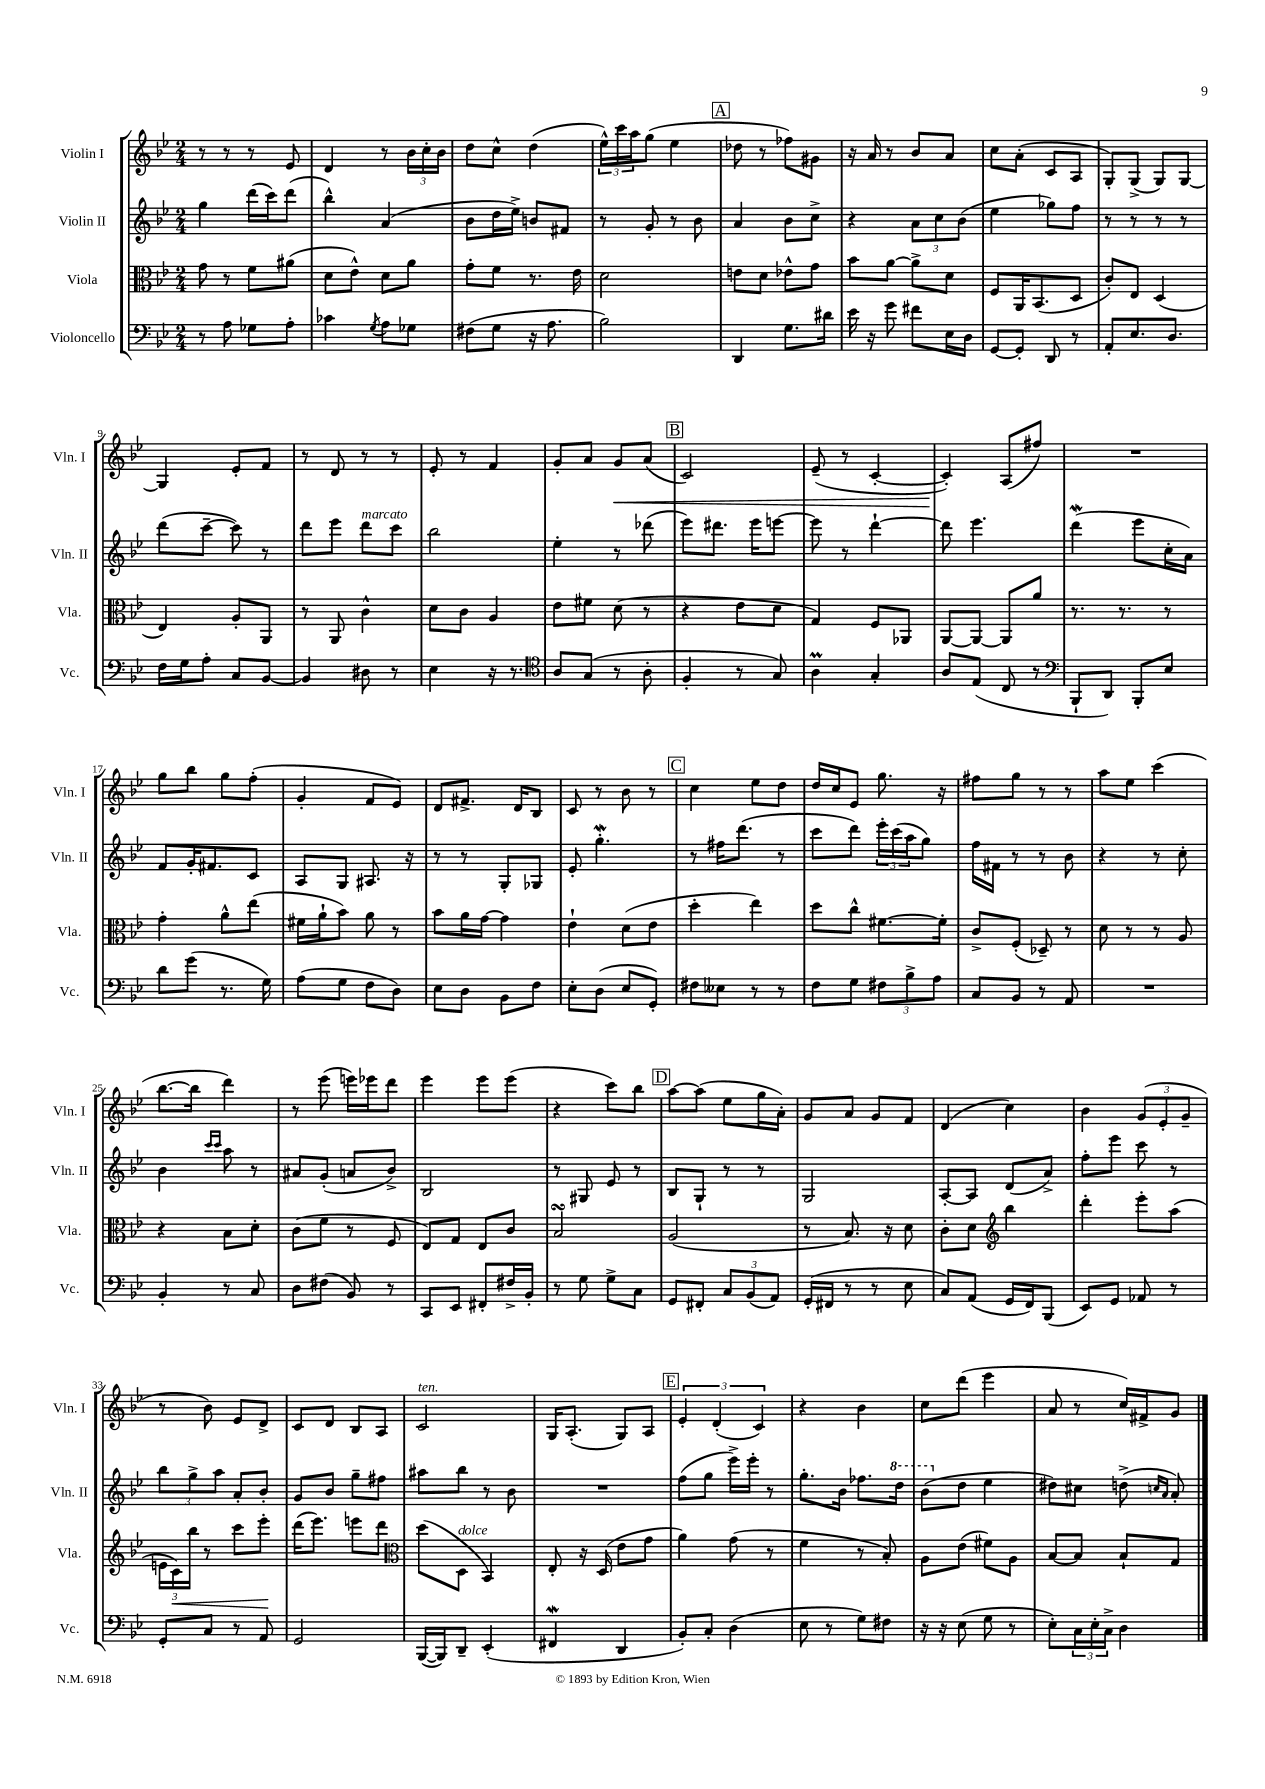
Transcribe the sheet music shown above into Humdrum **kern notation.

**kern	**kern	**dynam	**kern	**kern	**dynam
*part4	*part3	*part3	*part2	*part1	*part1
*staff4	*staff3	*staff3	*staff2	*staff1	*staff1
*I"Violoncello	*I"Viola	*	*I"Violin II	*I"Violin I	*
*I'Vc.	*I'Vla.	*	*I'Vln. II	*I'Vln. I	*
*clefF4	*clefC3	*	*clefG2	*clefG2	*
*k[b-e-]	*k[b-e-]	*	*k[b-e-]	*k[b-e-]	*
*M2/4	*M2/4	*	*M2/4	*M2/4	*
=1	=1	=1	=1	=1	=1
8r	8g\	.	4gg\	8r	.
8A\	8r	.	.	8r	.
8G-X\L	8f\L	.	(16ddd\LL	8r	.
.	.	.	16ccc\J)	.	.
8A'\J	(8a#X\J	.	(8ddd\J	8e-/	.
=2	=2	=2	=2	=2	=2
4c-X\	8d\L	.	4bb-^^\)	4d/	.
.	8e-^^\J)	.	.	.	.
8qG/	.	.	.	.	.
8A\L	8d\L	.	(4a/	8r	.
8G-X\J	8a\J	.	.	24b-\LL	.
.	.	.	.	24cc'\	.
.	.	.	.	24b-\JJ	.
=3	=3	=3	=3	=3	=3
(8F#X\L	8g'\L	.	8b-\L	8dd\L	.
8G\J	8f\J	.	16dd\L	8cc^^\J	.
.	.	.	16ee-^\JJ)	.	.
16r	8.r	.	8bn/L	(4dd\	.
8.A\	.	.	.	.	.
.	.	.	8f#X/J	.	.
.	16e-\	.	.	.	.
=4	=4	=4	=4	=4	=4
2B-\)	2d\	.	8r	24ee-^^\LL)	.
.	.	.	.	24ccc\	.
.	.	.	.	24aa\J	.
.	.	.	8g'/	(8gg\J	.
.	.	.	8r	4ee-\	.
.	.	.	8b-\	.	.
!!LO:REH:place=s1:t=A
=5	=5	=5	=5	=5	=5
4DD/	8en\L	.	4a/	8dd-X\	.
.	8d\J	.	.	8r	.
8.G\L	8e-X^^\L	.	8b-\L	8ff-X\L)	.
.	8g\J	.	8cc^\J	8g#X\J	.
16d#X\Jk	.	.	.	.	.
=6	=6	=6	=6	=6	=6
16e-\	8b-\L	.	4r	16r	.
16r	.	.	.	16a/	.
8g\	[8a\J	.	.	8r	.
8f#X\L	8a^\L]	.	12a\L	8b-/L	.
.	.	.	12cc\	.	.
16E-\L	8d\J	.	.	8a/J	.
.	.	.	(12b-\J	.	.
16D\JJ	.	.	.	.	.
=7	=7	=7	=7	=7	=7
[8GG/L	8F/L	.	4ee-\	8cc\L	.
8GG'/J]	16AA/K	.	.	(8a'\J	.
.	(8.BB-/	.	.	.	.
8DD/	.	.	8gg-X\L)	8c/L	.
8r	8D/J	.	8ff\J	8A/J	.
=8	=8	=8	=8	=8	=8
8AA'/L	8c'/L)	.	8r	8G'/L)	.
8.E-/	8E-/J	.	8r	(8G^/J	.
.	(4D/	.	8r	8G/L)	.
8.D/J	.	.	.	.	.
.	.	.	8r	[8G/J	.
!!LO:LB:g=z
=9	=9	=9	=9	=9	=9
16F\LL	4E-/)	.	(8ddd\L	4G/]	.
16G\J	.	.	.	.	.
8A'\J	.	.	[8ccc~\J	.	.
8C/L	8A'/L	.	8ccc\])	8e-'/L	.
[8BB-/J	8AA/J	.	8r	8f/J	.
=10	=10	=10	=10	=10	=10
4BB-/]	8r	.	8ddd\L	8r	.
.	8AA/	.	8eee-\J	8d/	.
!	!	!	!LO:TX:a:i:t=marcato	!	!
8D#X\	4c^^\	.	8ddd\L	8r	.
8r	.	.	8ccc\J	8r	.
=11	=11	=11	=11	=11	=11
4E-\	8d\L	.	2bb-\	8e-'/	.
.	8c\J	.	.	8r	.
16r	4A/	.	.	4f/	.
8.r	.	.	.	.	.
=12	=12	=12	=12	=12	=12
*clefC4	*	*	*	*	*
8A/L	8e-\L	.	4ee-'\	8g'/L	.
(8G/J	8f#X\J	.	.	8a/J	.
!	!	!	!	!	!LO:HP:b
8r	(8d\	.	8r	8g/L	<
8A'\	8r	.	(8ddd-X\	(8a/J	.
!!LO:REH:place=s1:t=B
=13	=13	=13	=13	=13	=13
4F'/	4r	.	8eee-\L)	2c/)	.
.	.	.	8.ddd#X\J	.	.
8r	8e-\L	.	.	.	.
.	.	.	16eee-\KL	.	.
8G/)	8d\J	.	[8eeen\J	.	.
=14	=14	=14	=14	=14	=14
4Am\	4G/)	.	8eee\]	(8e-~/	.
.	.	.	8r	8r	.
4G'/	8F/L	.	[4ddd`\	[4c'/	.
.	8AA-X/J	.	.	.	.
=15	=15	=15	=15	=15	=15
8A/L	[8AA/L	.	8ddd\]	4c'/])	.
(8E-/J	8AA/J_	.	4.eee-\	.	.
8C/	8AA/L]	.	.	(8A/L	[
8r	8a/J	.	.	8ff#X/J)	.
=16	=16	=16	=16	=16	=16
*clefF4	*	*	*	*	*
8BBB-`/L	8.r	.	(4dddW\	2r	.
8DD/J)	.	.	.	.	.
.	8.r	.	.	.	.
8BBB-'/L	.	.	8eee-\L	.	.
8E-/J	8r	.	16cc'\L	.	.
.	.	.	16a\JJ)	.	.
!!LO:LB:g=z
=17	=17	=17	=17	=17	=17
8d\L	4g'\	.	8f/L	8gg\L	.
(8g\J	.	.	16g'/K	8bb-\J	.
.	.	.	8.f#X/	.	.
8.r	8a^^\L	.	.	8gg\L	.
.	(8ee-\J	.	8c/J	(8ff'\J	.
16G\)	.	.	.	.	.
=18	=18	=18	=18	=18	=18
(8A\L	16f#X\LL	.	8A/L	4g'/	.
.	16a`\J	.	.	.	.
8G\J	8b-\J)	.	8G/J	.	.
8F\L	8a\	.	8.A#X/	8f/L	.
8D\J)	8r	.	.	8e-/J)	.
.	.	.	16r	.	.
=19	=19	=19	=19	=19	=19
8E-\L	8b-\L	.	8r	8d/L	.
8D\J	16a\L	.	8r	8.f#X^/J	.
.	[16g\JJ	.	.	.	.
8BB-\L	4g\]	.	8G'/L	.	.
.	.	.	.	16d/KL	.
8F\J	.	.	8G-X/J	8B-/J	.
=20	=20	=20	=20	=20	=20
8E-'\L	4e-`\	.	8e-'/	8c/	.
(8D\J	.	.	4.ggW'\	8r	.
8E-/L	(8d\L	.	.	8b-\	.
8GG'/J)	8e-\J	.	.	8r	.
!!LO:REH:place=s1:t=C
=21	=21	=21	=21	=21	=21
8F#X\L	4dd'\	.	8r	4cc\	.
8E--X\J	.	.	16ff#X\KL	.	.
.	.	.	(8.ddd\J	.	.
8r	4ee-\)	.	.	8ee-\L	.
8r	.	.	8r	8dd\J	.
=22	=22	=22	=22	=22	=22
8F\L	8dd\L	.	8ccc\L	16dd/LL	.
.	.	.	.	16cc/J	.
8G\J	8cc^^\J	.	8ddd\J)	8e-/J	.
12F#X\L	[8.f#X\L	.	24eee-'\LL	8.gg\	.
.	.	.	(24ccc\	.	.
12B-^\	.	.	24aa\J	.	.
.	.	.	8gg\J)	.	.
12A\J	.	.	.	.	.
.	16f#'\Jk]	.	.	16r	.
=23	=23	=23	=23	=23	=23
8C/L	8c^/L	.	16ff\LL	8ff#X\L	.
.	.	.	16f#X\JJ	.	.
8BB-/J	(8F'/J	.	8r	8gg\J	.
8r	8D-X~/)	.	8r	8r	.
8AA/	8r	.	8b-\	8r	.
=24	=24	=24	=24	=24	=24
2r	8d\	.	4r	8aa\L	.
.	8r	.	.	8ee-\J	.
.	8r	.	8r	(4ccc\	.
.	8A/	.	8cc'\	.	.
!!LO:LB:g=z
=25	=25	=25	=25	=25	=25
4BB-'/	4r	.	4b-\	[8.bb-\L	.
.	.	.	.	16bb-\Jk]	.
.	.	.	16qqccc/LL	.	.
.	.	.	16qqccc/JJ	.	.
8r	8B-\L	.	8aa\	4ddd\)	.
8C/	8d'\J	.	8r	.	.
=26	=26	=26	=26	=26	=26
8D\L	(8c\L	.	8a#X/L	8r	.
(8F#X\J	8f\J	.	(8g'/J	(8eee-\	.
8BB-/)	8r	.	8an/L	16eeen\LL)	.
.	.	.	.	16eee-X\J	.
8r	8F/	.	8b-^/J)	8ddd\J	.
=27	=27	=27	=27	=27	=27
8CC/L	8E-/L)	.	2B-/	4eee-\	.
8EE-/J	8G/J	.	.	.	.
8FF#X'/L	8E-/L	.	.	8eee-\L	.
16F#X^/L	8c/J	.	.	(8eee-\J	.
16BB-'/JJ	.	.	.	.	.
=28	=28	=28	=28	=28	=28
8r	2B-sSSs/	.	8r	4r	.
8G\	.	.	8G#X/	.	.
8G^\L	.	.	8e-/	8ccc\L)	.
8C\J	.	.	8r	8bb-\J	.
!!LO:REH:place=s1:t=D
=29	=29	=29	=29	=29	=29
8GG/L	(2A/	.	8B-/L	[8aa\L	.
8FF#X'/J	.	.	8G`/J	(8aa\J]	.
12C/L	.	.	8r	8ee-\L	.
(12BB-/	.	.	.	.	.
.	.	.	8r	16gg\L	.
12AA/J)	.	.	.	.	.
.	.	.	.	16a'\JJ)	.
=30	=30	=30	=30	=30	=30
(16GG'/LL	8r	.	2G/	8g/L	.
16FF#X/JJ	.	.	.	.	.
8r	8.B-/)	.	.	8a/J	.
8r	.	.	.	8g/L	.
.	16r	.	.	.	.
8E-\	8d\	.	.	8f/J	.
=31	=31	=31	=31	=31	=31
8C/L)	8c'\L	.	[8A'/L	(4d/	.
(8AA/J	8d\J	.	8A/J]	.	.
*	*clefG2	*	*	*	*
16GG/LL	4bb-\	.	(8d/L	4cc\)	.
16FF/J)	.	.	.	.	.
(8BBB-/J	.	.	8a^/J)	.	.
=32	=32	=32	=32	=32	=32
8EE-/L)	4ddd'\	.	8ff'\L	4b-\	.
8GG/J	.	.	8eee-\J	.	.
8AA-X/	8eee-'\L	.	8ccc\	(12g/L	.
.	.	.	.	12e-'/	.
8r	(8aa\J	.	8r	.	.
.	.	.	.	12g~/J	.
!!LO:LB:g=z
=33	=33	=33	=33	=33	=33
8GG'/L	24en\LL	.	12bb-\L	8r	.
!	!	!LO:HP:b	!	!	!
.	24c\)	<	.	.	.
.	24bb-\JJ	.	12gg^\	.	.
8C/J	8r	.	.	8b-\)	.
.	.	.	12aa\J	.	.
8r	8ccc\L	.	8a'/L	8e-/L	.
8AA/	8eee-'\J	.	8b-'/J	8d^/J	.
.	.	[	.	.	.
=34	=34	=34	=34	=34	=34
2GG/	(16ddd\KL	.	8g/L	8c/L	.
.	8.eee-\J)	.	.	.	.
.	.	.	8b-/J	8d/J	.
.	8eeen\L	.	8gg~\L	8B-/L	.
.	8ddd\J	.	8ff#X\J	8A/J	.
=35	=35	=35	=35	=35	=35
*	*clefC3	*	*	*	*
!	!	!	!	!LO:TX:a:i:t=ten.	!
([16BBB-/LL	(8dd\L	.	8aa#X\L	2c/	.
16BBB-/J])	.	.	.	.	.
!	!LO:TX:a:i:t=dolce	!	!	!	!
8DD~/J	8D\J	.	8bb-\J	.	.
(4EE-'/	4BB-/)	.	8r	.	.
.	.	.	8b-\	.	.
=36	=36	=36	=36	=36	=36
4FF#XW/	8E-'/	.	2r	16G/KL	.
.	.	.	.	(8.A'/J	.
.	16r	.	.	.	.
.	(16D/	.	.	.	.
4DD/	8e-\L	.	.	8G/L)	.
.	8g\J	.	.	8A/J	.
!!LO:REH:place=s1:t=E
=37	=37	=37	=37	=37	=37
8BB-'/L)	4a\)	.	(8ff\L	6e-'/	.
8C'/J	.	.	8gg\J	.	.
.	.	.	.	(6d'/	.
(4D\	(8g\	.	16eee-^\LL)	.	.
.	.	.	16eee-'\JJ	.	.
.	.	.	.	6c/)	.
.	8r	.	8r	.	.
=38	=38	=38	=38	=38	=38
8E-\	4f\	.	8.gg'\L	4r	.
8r	.	.	.	.	.
.	.	.	16b-\Jk	.	.
8G\L)	8r	.	8.ff-X\L	4b-\	.
8F#X\J	8B-'/)	.	.	.	.
*	*	*	*8va	*	*
.	.	.	16ddd\Jk	.	.
=39	=39	=39	=39	=39	=39
16r	8A\L	.	(8bb-\L	8cc\L	.
16r	.	.	.	.	.
*	*	*	*X8va	*	*
(8E-\	(8e-\J	.	8dd\J	(8ddd\J	.
8G\	8f#X\L)	.	4ee-\	4eee-\	.
8r	8A\J	.	.	.	.
=40	=40	=40	=40	=40	=40
8E-'\L)	[8B-/L	.	8dd#X\L)	8a/	.
24C\L	8B-/J]	.	8cc#X\J	8r	.
24E-'\	.	.	.	.	.
24C^\JJ	.	.	.	.	.
4D\	8B-`/L	.	(8ddn^\	16cc/LL)	.
.	.	.	.	16f#X^/J	.
.	.	.	16qqccn/LL	.	.
.	.	.	16qqa/JJ	.	.
.	8G/J	.	8a'/)	8g/J	.
==	==	==	==	==	==
*-	*-	*-	*-	*-	*-
